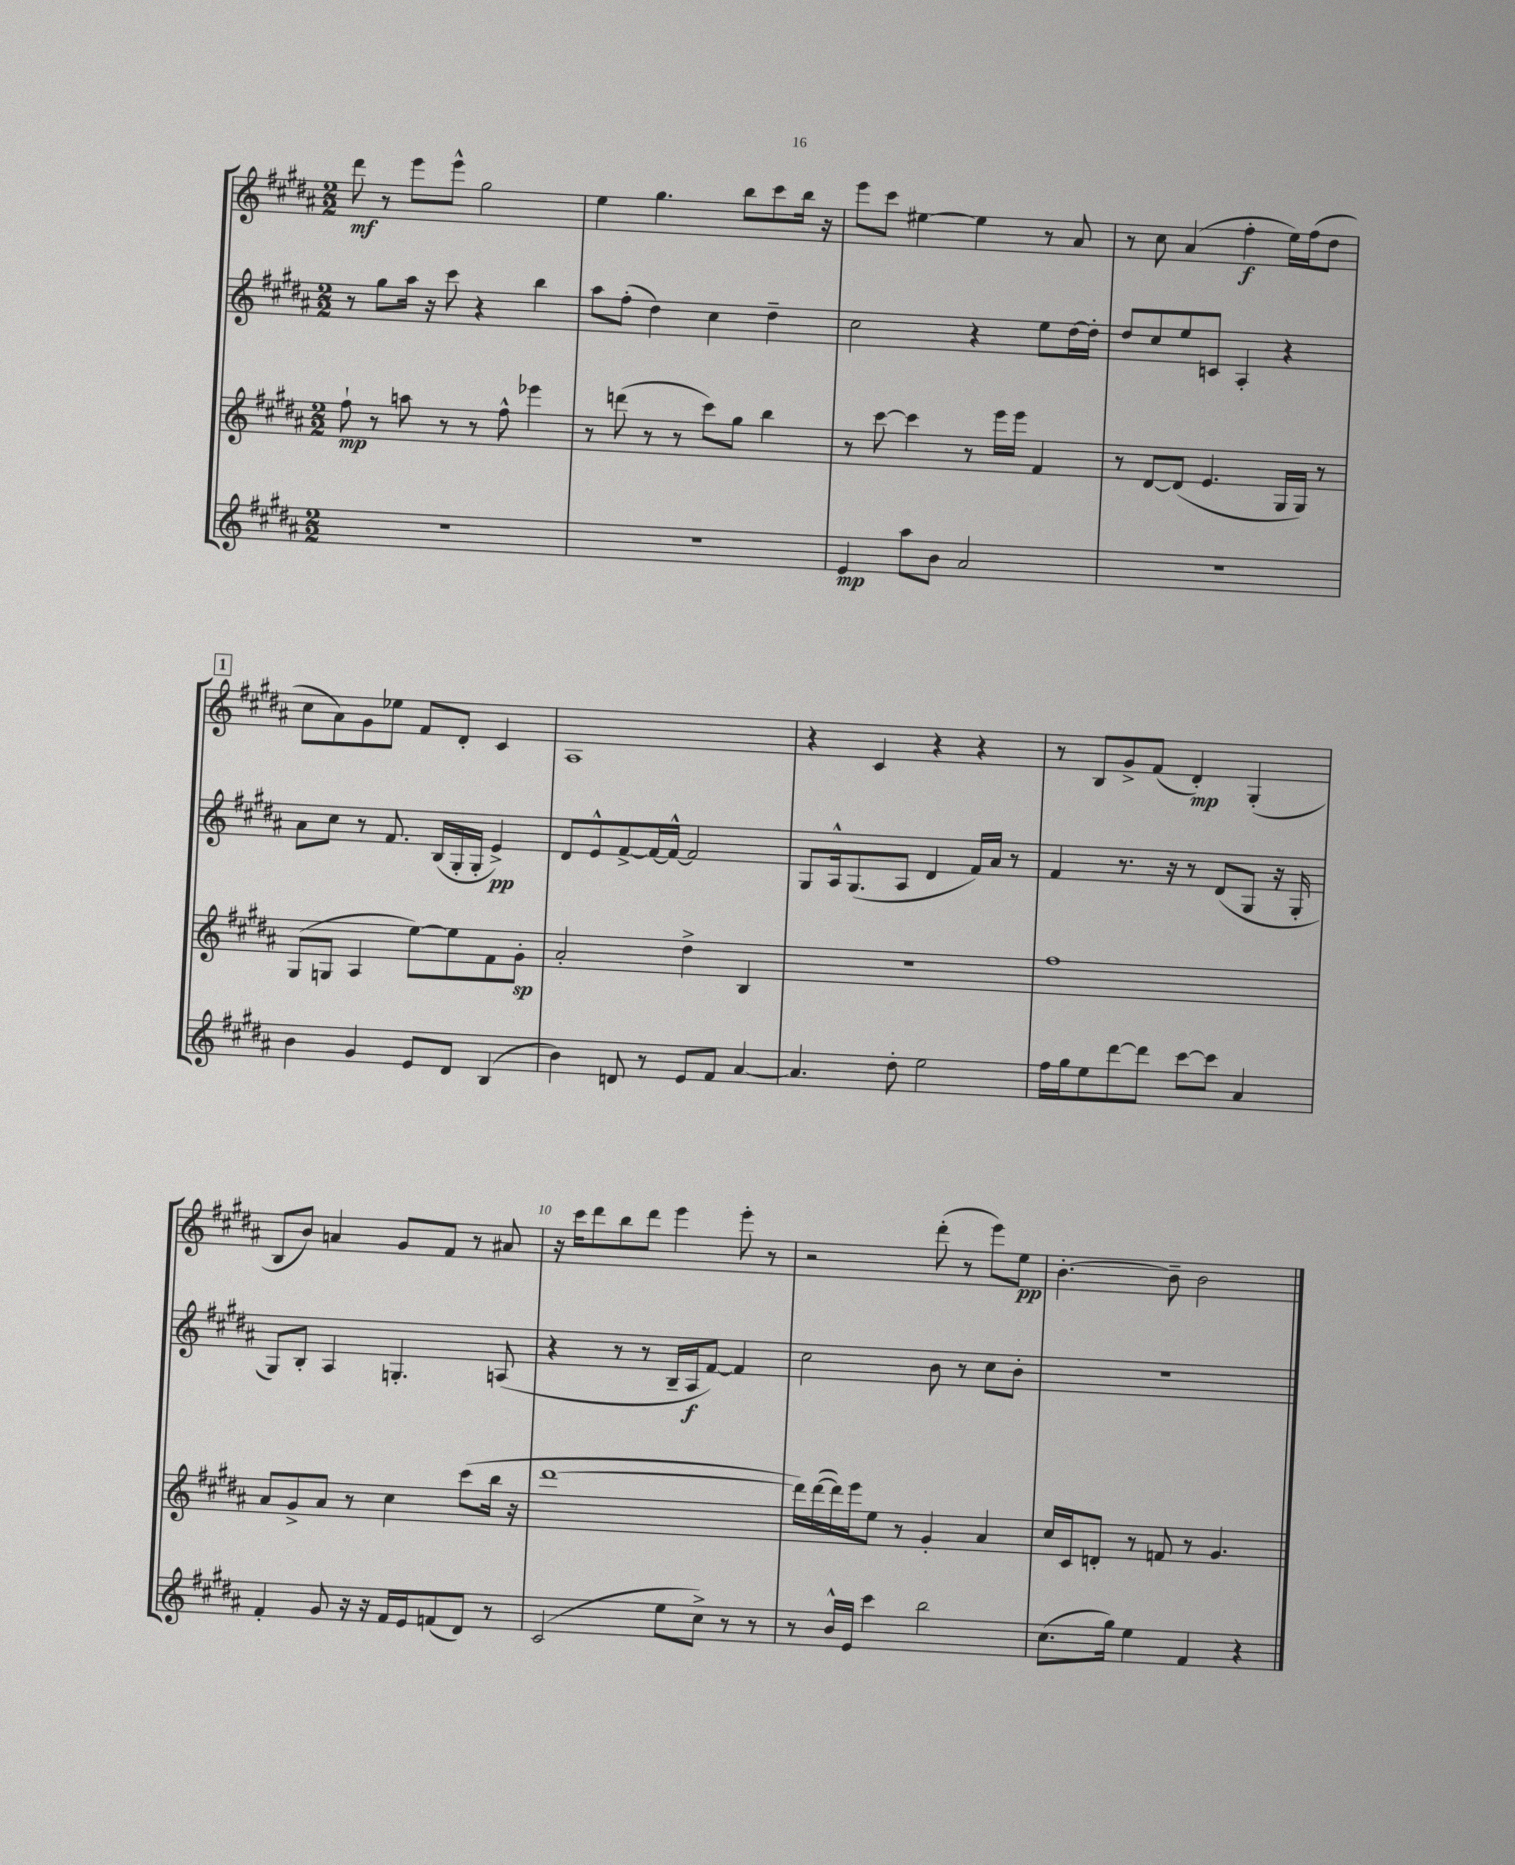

**kern	**kern	**kern	**kern
*staff4	*staff3	*staff2	*staff1
*clefG2	*clefG2	*clefG2	*clefG2
*k[f#c#g#d#a#]	*k[f#c#g#d#a#]	*k[f#c#g#d#a#]	*k[f#c#g#d#a#]
*M2/2	*M2/2	*M2/2	*M2/2
1r	8ff#`	8r	8ddd#
.	8r	8gg#	8r
.	8aa	16aa#	8eee
.	.	16r	.
.	8r	8ccc#	8eee^^
.	8r	4r	2gg#
.	8ff#^^	.	.
.	4eee-	4bb	.
=	=	=	=
1r	8r	8aa#	4ee
.	(8ddd	(8ff#'	.
.	8r	4dd#)	4.gg#
.	8r	.	.
.	8ccc#)	4cc#	.
.	8gg#	.	8bb
.	4bb	4dd#~	8ccc#
.	.	.	16bb
.	.	.	16r
=	=	=	=
4e	8r	2cc#	8eee
.	[8ccc#	.	8ccc#
8aa#	4ccc#]	.	[4ee#
8b	.	.	.
2a#	8r	4r	4ee#]
.	16eee	.	.
.	16eee	.	.
.	4f#	8ee	8r
.	.	[16dd#	8a#
.	.	16dd#']	.
=	=	=	=
1r	8r	8dd#	8r
.	[8d#	8cc#	8cc#
.	(8d#]	8ee	(4a#
.	4.e	8c	.
.	.	4A#'	4ff#'
.	16G#	4r	16ee)
.	16G#)	.	(16ff#
.	8r	.	8dd#
=	=	=	=
4b	(8G#	8a#	8cc#
.	8G	8cc#	8a#)
4g#	4A#	8r	8g#
.	.	8.f#	8ee-
8e	[8ee)	.	8f#
.	.	(16B	.
8d#	8ee]	16G#'	8d#'
.	.	16G#'	.
(4B	8f#	4e^)	4c#
.	8g#'	.	.
=	=	=	=
4b)	2a#'	8d#	1A#
.	.	8e^^	.
8d	.	[8f#^	.
8r	.	16f#_	.
.	.	16f#^^_	.
8e	4dd#^	2f#]	.
8f#	.	.	.
[4a#	4B	.	.
=	=	=	=
4.a#]	1r	8G#	4r
.	.	16A#^^	.
.	.	(8.G#	.
.	.	.	4c#
8dd#'	.	8A#	.
2ee	.	4d#	4r
.	.	16f#)	4r
.	.	16a#	.
.	.	8r	.
=	=	=	=
16ff#	1ff#	4f#	8r
16gg#	.	.	.
8ee	.	.	8B
[8ddd#	.	8.r	8g#^
8ddd#]	.	.	(8f#
.	.	16r	.
[8ccc#	.	8r	4d#')
8ccc#]	.	(8d#	.
4a#	.	8G#	(4G#'
.	.	16r	.
.	.	16G#'	.
=	=	=	=
4f#'	8a#	8G#)	8B
.	8g#^	8B'	8b)
8g#	8a#	4A#	4a
16r	8r	.	.
16r	.	.	.
16f#	4cc#	4.G'	8g#
16e	.	.	.
(8f	.	.	8f#
8d#)	(8ccc#	.	8r
8r	16bb	(8A	8a#
.	16r	.	.
=	=	=	=
(2c#	[1ddd#	4r	16r
.	.	.	16ccc#
.	.	.	8ddd#
.	.	8r	8bb
.	.	8r	8ddd#
8ee	.	16B~	4eee
.	.	16A#	.
8cc#^)	.	[8f#)	.
8r	.	4f#]	8eee'
8r	.	.	8r
=	=	=	=
8r	16ddd#])	2cc#	2r
.	([16ddd#	.	.
16b^^	16ddd#])	.	.
16e	16eee	.	.
4ccc#	8ee	.	.
.	8r	.	.
2bb	4g#'	8b	(8ddd#'
.	.	8r	8r
.	4a#	8cc#	8eee)
.	.	8b'	8ee
=	=	=	=
(8.cc#	16cc#	1r	[4.b'
.	16c#	.	.
.	8d'	.	.
16gg#)	.	.	.
4ee	8r	.	.
.	8f	.	8b~]
4f#	8r	.	2b
.	4.g#	.	.
4r	.	.	.
==	==	==	==
*-	*-	*-	*-
